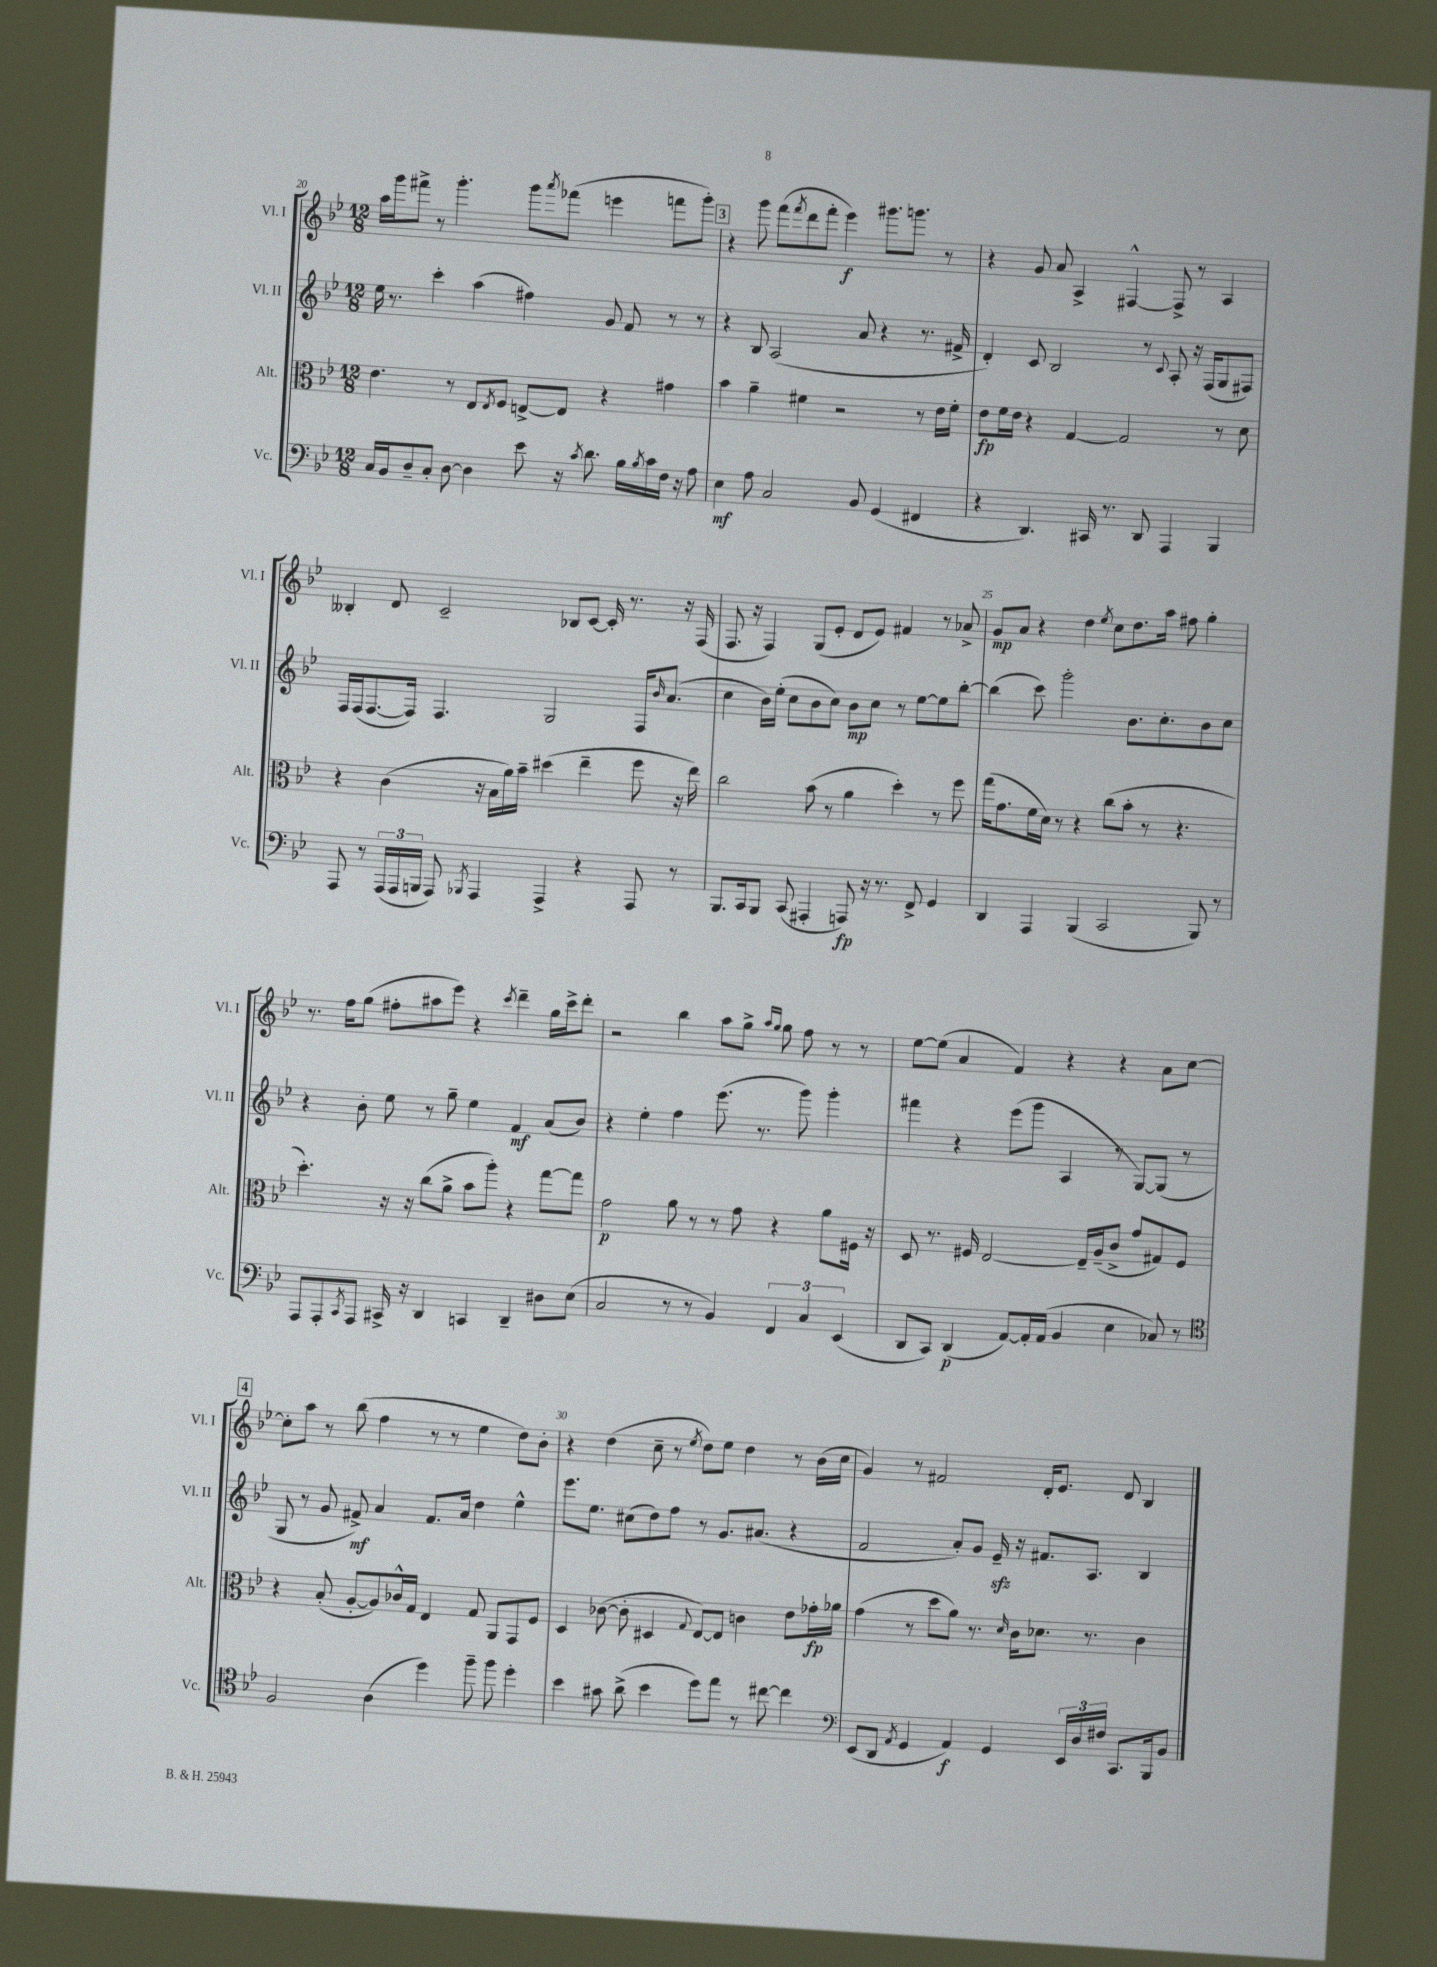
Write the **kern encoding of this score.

**kern	**kern	**kern	**kern
*staff4	*staff3	*staff2	*staff1
*clefF4	*clefC3	*clefG2	*clefG2
*k[b-e-]	*k[b-e-]	*k[b-e-]	*k[b-e-]
*M12/8	*M12/8	*M12/8	*M12/8
16C	4.e-	16ee-	16aa
16BB-	.	8.r	16ggg
8D~	.	.	8fff#^
8C'	.	4ccc'	8r
[8D	8r	.	4.ggg'
4D]	8E-	(4aa	.
.	8qE-	.	.
.	8F	.	.
8e-	[8E^	4ff#)	8ggg
.	.	.	8qaaa
16r	8E]	.	(8fff-
8qc	.	.	.
8.d	.	.	.
.	4r	8g	4eee
16B-	.	8f	.
8qB-	.	.	.
16c	.	.	.
16F	4g#	8r	8fff
16r	.	.	.
8A	.	8r	8ggg')
=	=	=	=
4E-	4b-	4r	4r
8A	4a~	8B-	8ggg
2C	.	(2A	(8fff
.	.	.	8qfff
.	4f#	.	8ddd
.	.	.	8fff'
.	2r	.	4eee-)
8BB-	.	8a	.
(4GG	.	4r	8.ggg#
.	.	.	8.ggg
4FF#	8r	8.r	.
.	16e-	.	8r
.	16f#'	16f#^	.
=	=	=	=
4r	8e-	4d')	4r
.	16f	.	.
.	16e-	.	.
4.DD)	4r	8c	8g
.	.	2B-	8a
.	[4G	.	4A^
16CC#	.	.	.
8.r	.	.	.
.	2G]	.	[4F#^^
8DD	.	8r	.
.	.	8qqc	.
4AAA	.	8A'	8F#^]
.	.	16r	8r
.	.	(16F	.
4BBB-	8r	8G	4A
.	8d	8F#)	.
=	=	=	=
8AAA	4r	16F	4B--'
.	.	(16F	.
8r	.	[8.F	.
(24AAA	(4c	.	8d
24AAA	.	.	.
.	.	16F])	.
24BBB	.	.	.
8AAA)	.	4.F	2c~
8qBBB-	.	.	.
4AAA	16r	.	.
.	16B-	.	.
.	16a)	.	.
.	16b-~	.	.
4AAA^	(4dd#	2G	.
.	.	.	8B-
4r	4ee-~	.	[8c
.	.	.	16c']
.	.	.	8.r
8AAA	8ff	16F	.
.	.	16qqb-	.
.	.	(8.a	.
8r	16r	.	16r
.	16ee-)	.	(16F
=	=	=	=
8.BBB-	2cc	4cc	8.F
16CC	.	.	16r
8BBB-	.	16b-)	4F)
.	.	(16ee-'	.
(8CC	.	8cc	.
4AAA#'	(8b-	8b-	(8G
.	8r	8cc)	8e-'
8AAA)	4a	8b-	8d
16r	.	8cc	8e-)
8.r	.	.	.
.	4dd')	8r	4f#
8FF^	.	[8ee-	.
4GG	8r	8ee-]	8r
.	8ff	[8bb-'	8a-^
=	=	=	=
4DD	(16gg	(4bb-]	8g
.	8.g	.	.
.	.	.	8a
4AAA	16f	8ccc)	4r
.	16d)	.	.
.	8r	2ggg'	.
(4BBB-	4r	.	4dd
.	.	.	8qee-
2CC	(8cc	.	8cc
.	8b-'	8.b-	8.dd
.	8r	.	.
.	.	8.cc'	16aa
.	4.r	.	8ff#
8BBB-)	.	8b-	4gg'
8r	.	8cc	.
=	=	=	=
8AAA	4.dd')	4r	8.r
8AAA'	.	.	.
.	.	.	16ff
8qCC	.	.	.
8AAA	.	8b-'	(8gg
16CC#^	16r	8ee-	8ff#'
16r	16r	.	.
4DD	(8cc	8r	8aa#
.	8a^	8gg~	8eee-)
4CC	8b-	4ee-	4r
.	8aa')	.	.
.	.	.	8qccc
4DD~	4r	4f	4ddd~
8D#	[8gg	(8a	16gg
.	.	.	16ccc^
(8E-	8gg]	8b-)	8ddd'
=	=	=	=
2C	2g	4r	2r
.	.	4ee-'	.
8r	8a	4ff	4bb-
8r	8r	.	.
4BB-)	8r	(8.eee-	8aa
.	8g	.	8gg^
.	.	8.r	.
.	.	.	16qqaa
.	.	.	16qqgg
6FF	4r	.	8gg
.	.	8ggg)	8ff
6C	.	.	.
.	8a	4ggg'	8r
(6EE-	.	.	.
.	16F#	.	8r
.	16r	.	.
=	=	=	=
8DD	8D	4fff#	[8ee-
8CC)	8.r	.	(8ee-]
(4DD	.	4r	4a
.	16F#	.	.
.	[2E-	.	.
[8AA)	.	(8eee-	4f)
16AA']	.	8ggg	.
(16AA	.	.	.
4BB-	.	4A	4r
.	16E-~]	.	.
.	(16A~	.	.
4E-	8c^	8r	4r
.	8g	[8G)	.
8C-)	8G#)	(8G]	8a
8r	8F#	8r	[8cc
=	=	=	=
*clefC4	*	*	*
2F	4r	8G	8cc']
.	.	8r	8aa
.	(8B-'	8g	8r
.	[8A'	8f#^)	(8bb-
(4A	8A])	4a	4ff
.	16c-^^	.	.
.	16G	.	.
4dd)	4E-	8.f#	8r
.	.	.	8r
.	.	16a	.
8ff~	8G	4dd	4ee-
8ff	8AA	.	.
4dd'	8GG	4ee-^^	8dd)
.	8F	.	8b-'
=	=	=	=
4b-	4D	8.eee-	4r
.	.	8.ee-	.
8g#	([8c-	.	(4dd
(8a^	8c-']	(8cc#	.
4b-	4D#	8dd)	8cc~
.	.	8ff	8r
.	8qqG	.	8qee-
8dd)	[8E-)	8r	8dd)
8ee-	8E-]	8.g	8ee-
8r	4c	.	4dd
.	.	(8.a#	.
[8cc#	.	.	.
4cc#]	8e-	4r	8r
.	16g-'	.	(16b-
.	16a-	.	16cc
=	=	=	=
*clefF4	*	*	*
(8EE-	(4g	2f	4g)
8DD	.	.	.
8qAA	.	.	.
4GG	8r	.	8r
.	8dd	.	2f#
4AA)	8a)	8a')	.
.	8.r	8g	.
4GG	.	16e-~	.
.	16qqd	.	.
.	16c	16r	.
.	8.d-	8.f#	16d'
.	.	.	8.e-
24EE-	.	.	.
24D	.	.	.
.	8.r	8.A	.
24F#	.	.	.
8.CC	.	.	8d
.	4c	4B-	4B-
16BBB-	.	.	.
8BB-	.	.	.
==	==	==	==
*-	*-	*-	*-
